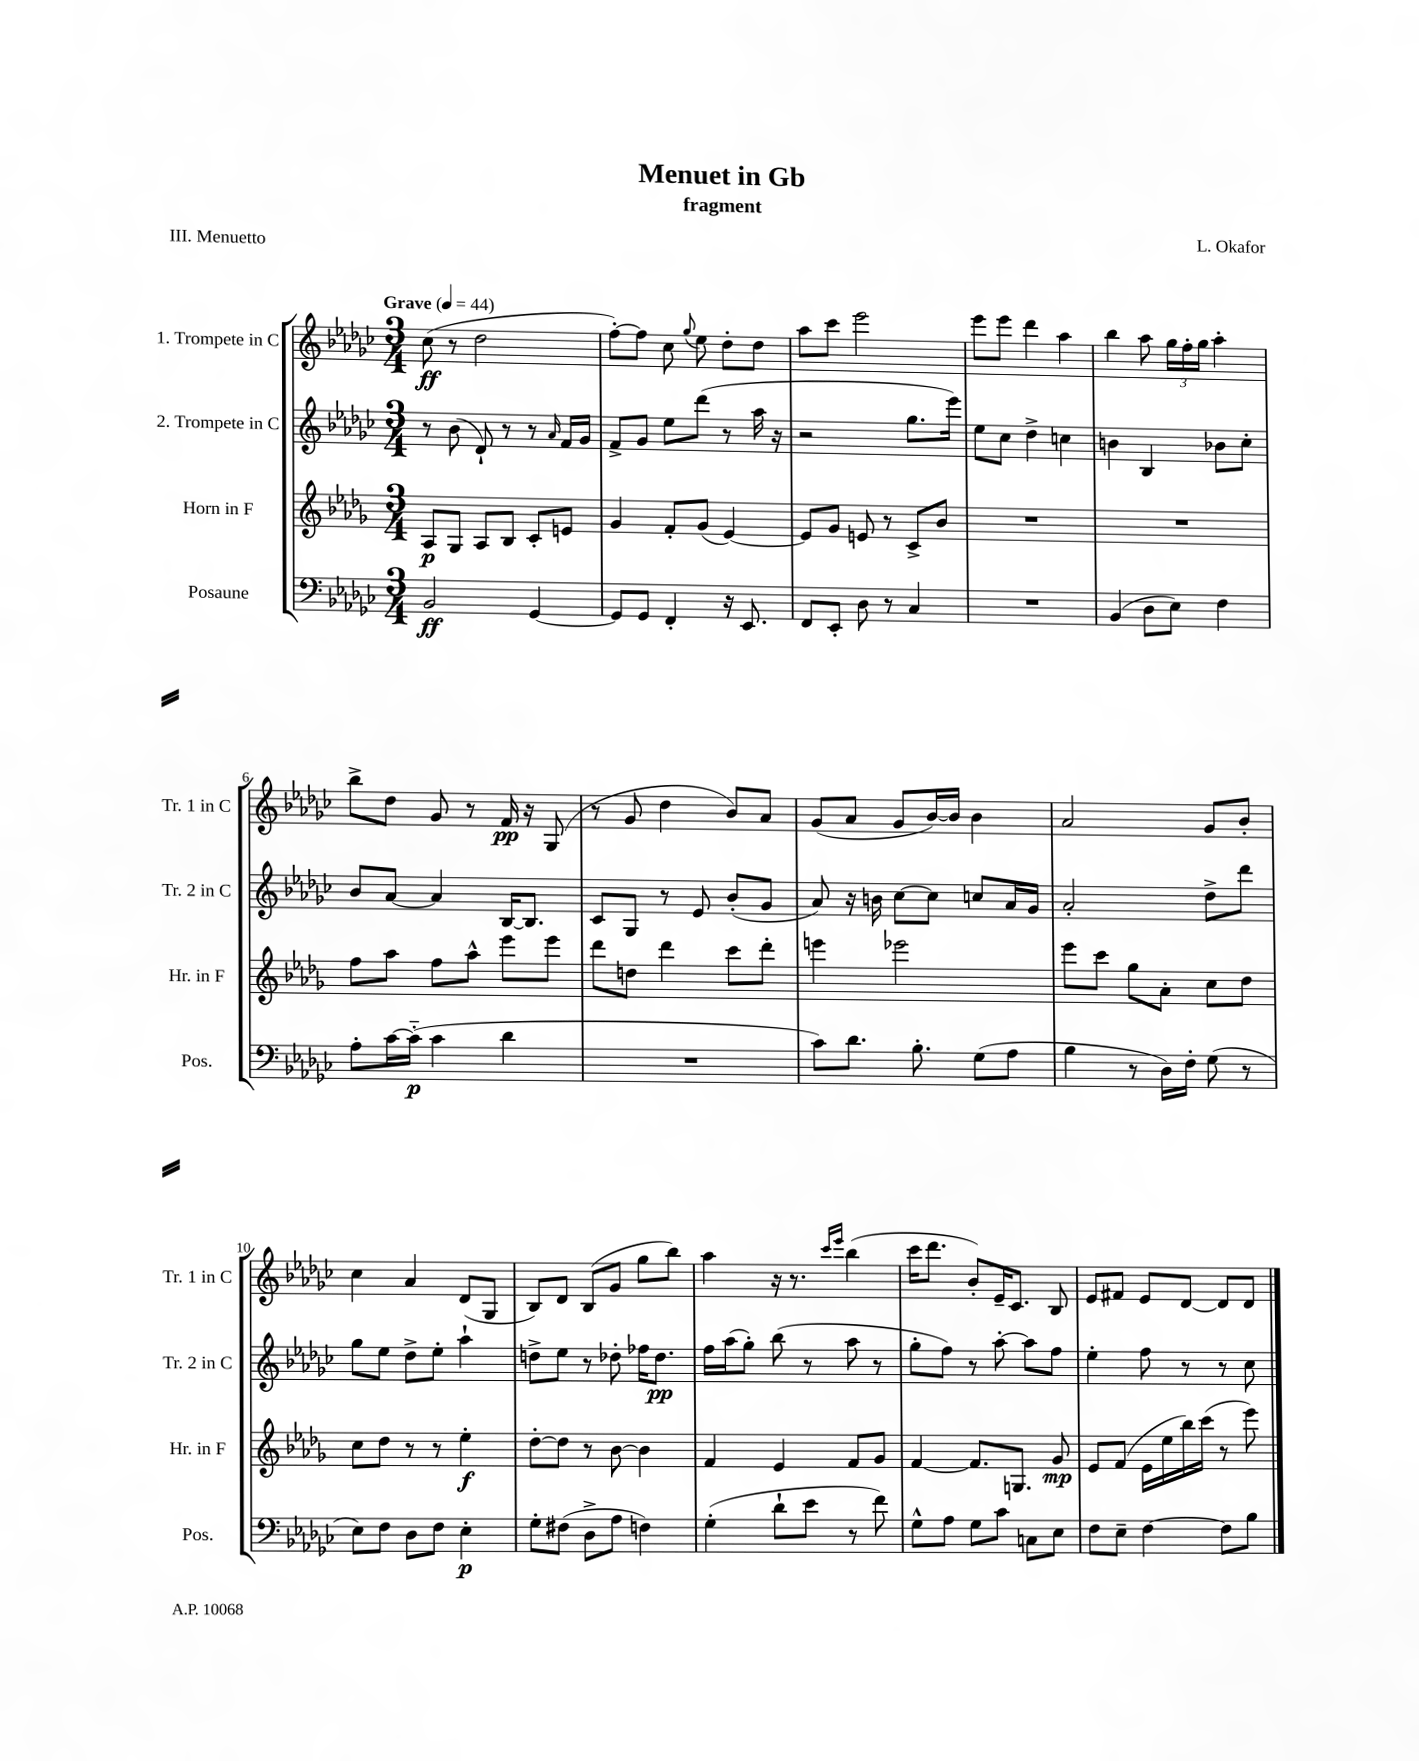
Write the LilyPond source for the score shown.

\header { title = "Menuet in Gb" composer = "L. Okafor" subtitle = "fragment" piece = "III. Menuetto" }
<<
\new StaffGroup <<
\new Staff = "s0" \with { instrumentName = "1. Trompete in C" shortInstrumentName = "Tr. 1 in C" } {
    \clef treble \key ges \major \numericTimeSignature \time 3/4 \tempo "Grave" 4 = 44
    \autoBeamOff ces''8\ff( r8 des''2 |
    f''8[~-.) f''8] ces''8 \appoggiatura { ges''8 } ees''8 des''8[-. des''8] |
    aes''8[ ces'''8] ees'''2 |
    ees'''8[ ees'''8] des'''4 aes''4 |
    bes''4 aes''8 \tuplet 3/2 { ges''16[ f''16-. ges''16] } aes''4-. |
    bes''8[-> des''8] ges'8 r8 f'16\pp r16 ges8( |
    r8 ges'8 des''4 bes'8[) aes'8] |
    ges'8[( aes'8] ges'8[ bes'16~) bes'16] bes'4 |
    aes'2 ges'8[ bes'8]-. |
    ces''4 aes'4 des'8[( ges8] |
    bes8[) des'8] bes8[( ges'8] ges''8[ bes''8]) |
    aes''4 r16 r8. \grace { ces'''16[ ees'''16] } bes''4( |
    ces'''16[ des'''8.] bes'8[-.) ees'16-- ces'8.] bes8 |
    ees'8[ fis'8] ees'8[ des'8]~ des'8[ des'8] \bar "|." |
}
\new Staff = "s1" \with { instrumentName = "2. Trompete in C" shortInstrumentName = "Tr. 2 in C" } {
    \clef treble \key ges \major \numericTimeSignature \time 3/4
    \autoBeamOff r8 bes'8( des'8-!) r8 r8 \grace { aes'16 } f'16[ ges'16] |
    f'8[-> ges'8] ees''8[ des'''8]( r8 aes''16 r16 |
    r2 ges''8.[ ees'''16]) |
    ees''8[ ces''8] des''4-> c''4 |
    b'4 bes4 bes'8[ ces''8]-. |
    bes'8[ aes'8]~ aes'4 bes16[~ bes8.] |
    ces'8[ ges8] r8 ees'8 bes'8[-.( ges'8] |
    aes'8) r16 b'16 ces''8[~ ces''8] c''8[ aes'16 ges'16] |
    aes'2-. des''8[-> des'''8] |
    ges''8[ ees''8] des''8[-> ees''8]-. aes''4-! |
    d''8[-> ees''8] r8 des''8-. fes''16[ des''8.]\pp |
    f''16[ aes''16( ges''8]-.) bes''8( r8 aes''8 r8 |
    ges''8[-. f''8]) r8 aes''8~-. aes''8[ f''8] |
    ees''4-. f''8 r8 r8 ces''8 \bar "|." |
}
\new Staff = "s2" \with { instrumentName = "Horn in F" shortInstrumentName = "Hr. in F" } {
    \clef treble \key des \major \numericTimeSignature \time 3/4
    \autoBeamOff aes8[\p ges8] aes8[ bes8] c'8[-. e'8] |
    ges'4 f'8[-. ges'8]( ees'4~) |
    ees'8[ ges'8] e'8 r8 c'8[-> bes'8] |
    R2. |
    R2. |
    f''8[ aes''8] f''8[ aes''8]-^ ees'''8[ ees'''8] |
    des'''8[ d''8] des'''4 c'''8[ des'''8]-. |
    e'''4 ees'''2 |
    ees'''8[ c'''8] ges''8[ aes'8]-. c''8[ des''8] |
    c''8[ des''8] r8 r8 ees''4-.\f |
    des''8[~-. des''8] r8 bes'8~ bes'4 |
    f'4 ees'4 f'8[ ges'8] |
    f'4~ f'8.[ g8.] ges'8\mp |
    ees'8[ f'8]( ees'16[ ees''16 bes''16) c'''16]( r8 ees'''8) \bar "|." |
}
\new Staff = "s3" \with { instrumentName = "Posaune" shortInstrumentName = "Pos." } {
    \clef bass \key ges \major \numericTimeSignature \time 3/4
    \autoBeamOff bes,2\ff ges,4~ |
    ges,8[ ges,8] f,4-. r16 ees,8. |
    f,8[ ees,8]-. des8 r8 ces4 |
    R2. |
    bes,4( des8[ ees8]) f4 |
    aes8[-. ces'16~ ces'16]-_\p( ces'4 des'4 |
    R2. |
    ces'8[) des'8.] bes8.-. ges8[( aes8] |
    bes4 r8 des16[) f16]-. ges8( r8 |
    ees8[) f8] des8[ f8] ees4-.\p |
    ges8[-. fis8]( des8[-> aes8] f4) |
    ges4-.( des'8[-! ees'8] r8 f'8) |
    ges8[-^ aes8] ges8[ ces'8] c8[ ees8] |
    f8[ ees8]-- f4~ f8[ bes8] \bar "|." |
}
>>
>>
